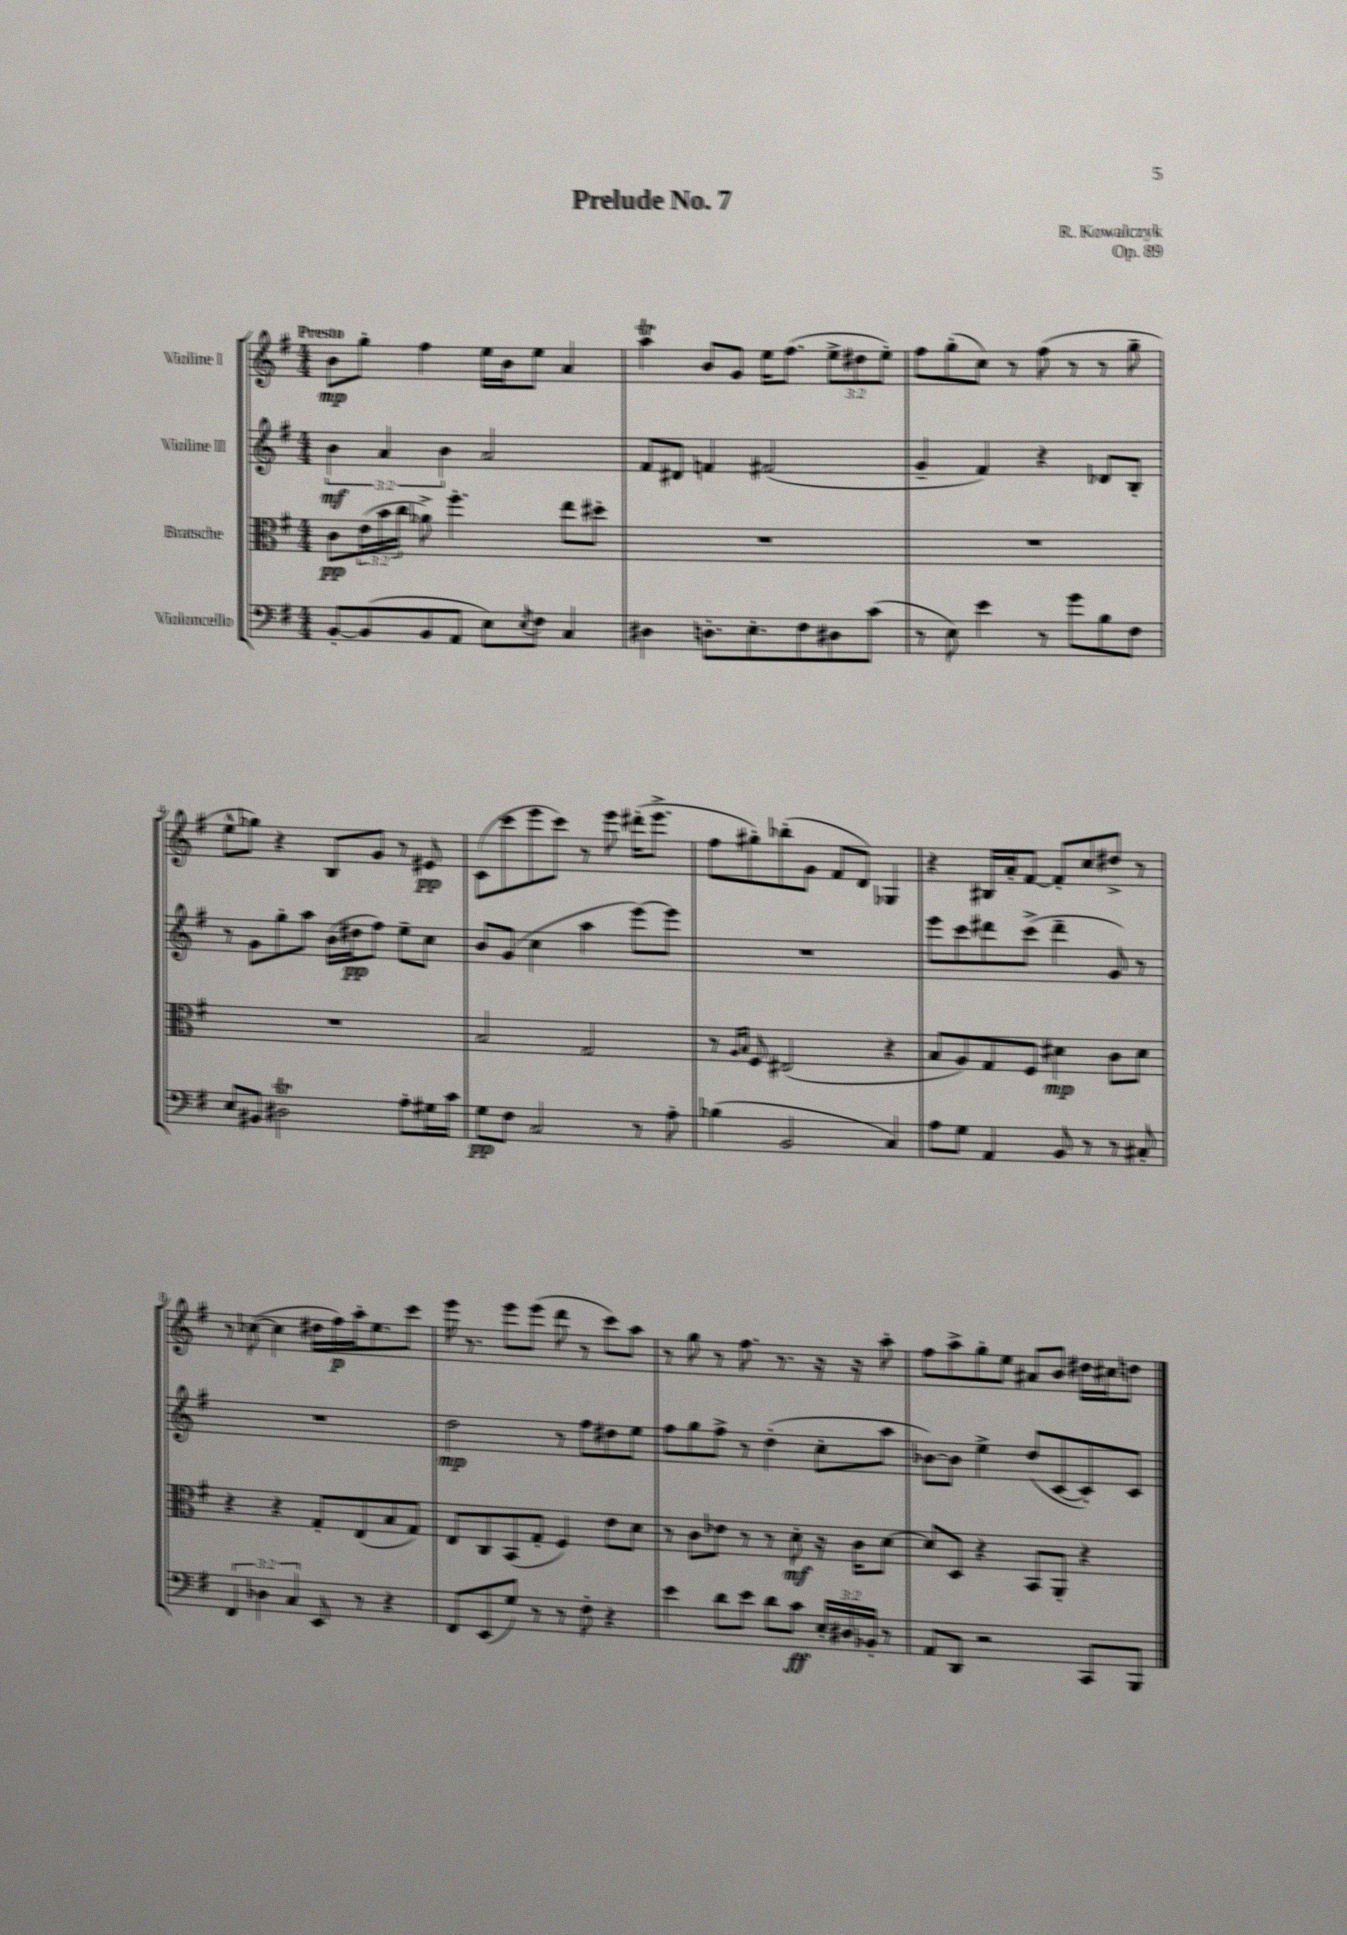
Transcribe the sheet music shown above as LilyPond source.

\header { title = "Prelude No. 7" composer = "R. Kowalczyk" opus = "Op. 89" }
<<
\new StaffGroup <<
\new Staff = "s0" \with { instrumentName = "Violine I" } {
    \clef treble \key g \major \numericTimeSignature \time 4/4 \override Staff.TupletNumber.text = #tuplet-number::calc-fraction-text \tempo "Presto"
    b'8\mp g''8-. fis''4 e''16 b'16 e''8 a'4 |
    a''4\trill b'8 g'8 e''16 fis''8.( \tuplet 3/2 { e''8-> dis''8 e''8-.) } |
    fis''8 g''8-.( c''8) r8 fis''8( r8 r8 g''8-- |
    e''8-^ ges''8) r4 b8 g'8 r8 eis'8\pp |
    c'8( c'''8 e'''8 c'''8) r8 e'''8 dis'''16-.( e'''8.-> |
    fis''8 gis''8-.) bes''8-.( g'8 fis'8 d'8) ges4 |
    r4 bis16 a'16-. fis'8~ fis'8-. c''8 dis''8-> r8 |
    r8 ces''8~( ces''4 dis''16 fis''16\p) a''16-. e''8. c'''8 |
    e'''16 r8. e'''8 e'''8( d'''8 r8 c'''8) a''8 |
    r8 g''8 r8 fis''8. r8. r16 r16 a''8-. |
    fis''8 a''8-> g''8-. e''8 ais'8 b'8 dis''16 cis''16 d''8 \bar "|." |
}
\new Staff = "s1" \with { instrumentName = "Violine II" } {
    \clef treble \key g \major \numericTimeSignature \time 4/4 \override Staff.TupletNumber.text = #tuplet-number::calc-fraction-text
    \tuplet 3/2 { b'4\mf a'4 b'4 } a'2 |
    fis'8 dis'8 f'4 fis'2( |
    g'4-- fis'4) r4 des'8 b8-. |
    r8 g'8 g''8-. a''8 b'16( dis''16\pp fis''8) e''8-- c''8 |
    b'8 g'8( c''4 a''4 e'''8~) e'''8 |
    R1 |
    e'''8 c'''8 dis'''8 c'''8->( dis'''4-- g'8) r8 |
    R1 |
    d''2\mp r8 fis''8 dis''8 e''8 |
    fis''8 g''8 fis''8-> r8 d''4-.( c''8-. a''8 |
    bes'8~) bes'8 e''4-> d''8( c'8~ c'8-.) c'8 \bar "|." |
}
\new Staff = "s2" \with { instrumentName = "Bratsche" } {
    \clef alto \key g \major \numericTimeSignature \time 4/4 \override Staff.TupletNumber.text = #tuplet-number::calc-fraction-text
    c'8\pp \tuplet 3/2 { e'16( b'16 c''16 } aes'8->) fis''4.-. e''8 dis''8-. |
    R1 |
    R1 |
    R1 |
    b2 g2 |
    r8 \grace { a16 b16 } fis8 eis2( r4 |
    b8 a8) g8 fis8 dis'4\mp c'8 dis'8 |
    r4 r4 g8-. e8( b8 g8) |
    e8 c8 b,8( g8-. fis4) e'8 d'8 |
    r8 c'8 ees'8 r8 r8 d'8-.\mf r16 c'16 d'8~ |
    d'8 d8 r4 b,8 a,8-. r4 \bar "|." |
}
\new Staff = "s3" \with { instrumentName = "Violoncello" } {
    \clef bass \key g \major \numericTimeSignature \time 4/4 \override Staff.TupletNumber.text = #tuplet-number::calc-fraction-text
    b,8~-. b,8( b,8 a,8 e8) \acciaccatura { e8 } fis8 c4 |
    dis4 d8.-. e8.-. fis8 dis8 c'8( |
    r8 e8) e'4 r8 g'8 b8 fis8 |
    e8 bis,8 dis2\trill a8-. gis16 c'16 |
    g8\pp fis8 c2 r8 a8-. |
    bes4( b,2 c4) |
    a8 g8 a,4 b,8 r8 r8 cis8-. |
    \tuplet 3/2 { fis,4 des4 c4 } e,8 r8 r4 |
    fis,8 e,8( g8) r8 r8 fis8-. r4 |
    e'4 d'8 e'8 d'8 c'8\ff \tuplet 3/2 { e16-. dis16 bes,16-. } r8 |
    a,8 d,8 r2 c,8 b,,8 \bar "|." |
}
>>
>>
